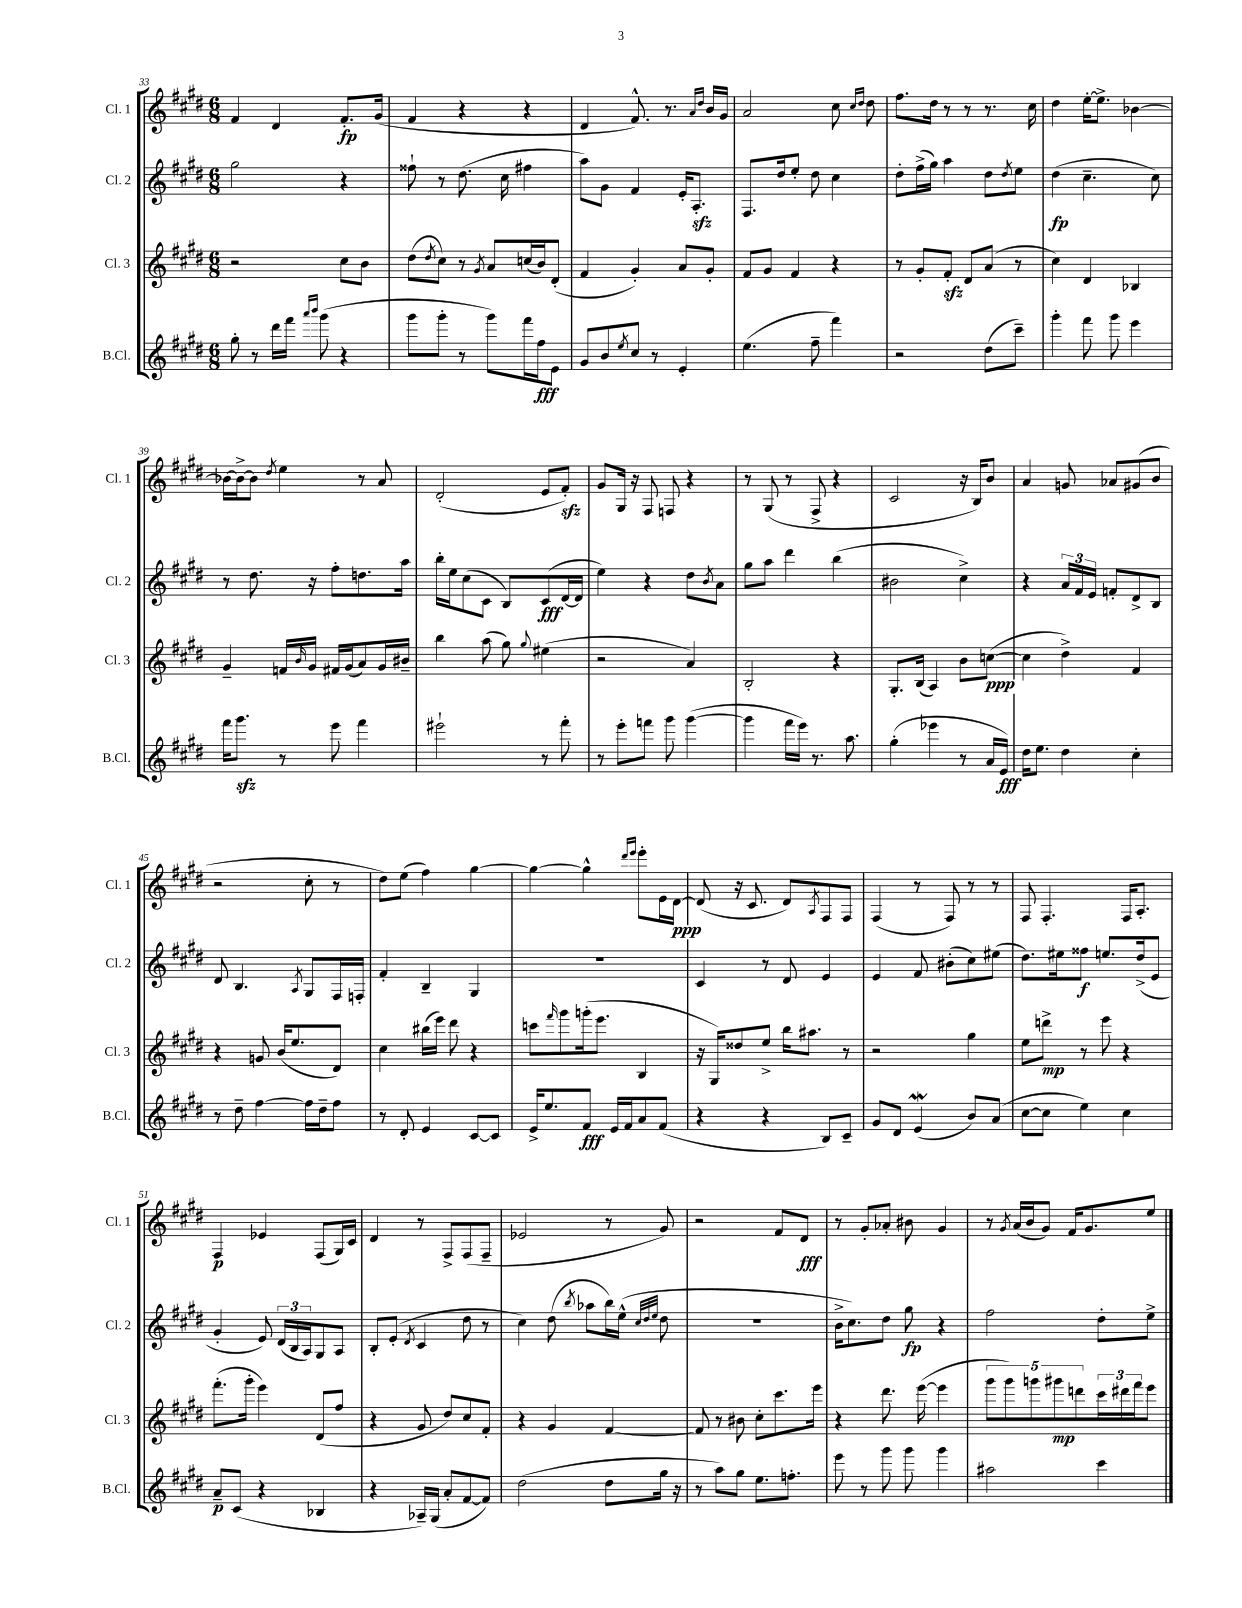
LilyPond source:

<<
\new StaffGroup <<
\new Staff = "s0" \with { instrumentName = "Cl. 1" shortInstrumentName = "Cl. 1" } {
    \clef treble \key e \major \numericTimeSignature \time 6/8
    fis'4 dis'4 fis'8.-.\fp gis'16( |
    fis'4 r4 r4 |
    dis'4 fis'8.-^) r8. \grace { a'16 dis''16 } b'16 gis'16 |
    a'2 cis''8 \grace { cis''16 dis''16 } dis''8 |
    fis''8. dis''16 r8 r8 r8. cis''16 |
    dis''4 e''16~-. e''8.-> bes'4~ |
    bes'16~ bes'16~-> bes'8 \acciaccatura { dis''8 } e''4 r8 a'8 |
    dis'2-.( e'8 fis'8-.\sfz) |
    gis'8 gis16 r16 fis8 f8 r4 |
    r8 gis8( r8 fis8-> r4 |
    cis'2 r16 b16) b'8 |
    a'4 g'8 aes'8 gis'8( b'8 |
    r2 cis''8-. r8 |
    dis''8) e''8( fis''4) gis''4~ |
    gis''4~ gis''4-^ \grace { dis'''16 e'''16 } e'''8-. e'16 dis'16~\ppp |
    dis'8( r16 cis'8. dis'8) \acciaccatura { a8 } fis8 fis8 |
    fis4( r8 fis8) r8 r8 |
    fis8 fis4.-. fis16 a8.-. |
    fis4\p ees'4 fis8( gis16) cis'16 |
    dis'4 r8 fis8-> fis8( fis8-- |
    ees'2 r8 gis'8) |
    r2 fis'8 dis'8\fff |
    r8 gis'8-. aes'8-. bis'8 gis'4 |
    r8 \acciaccatura { gis'8 } a'16( b'16 gis'8) fis'16 gis'8. e''8 \bar "|." |
}
\new Staff = "s1" \with { instrumentName = "Cl. 2" shortInstrumentName = "Cl. 2" } {
    \clef treble \key e \major \numericTimeSignature \time 6/8
    gis''2 r4 |
    fisis''8-! r8 dis''8.( cis''16 fis''4 |
    a''8) gis'8 fis'4 e'16-. a8.-.\sfz |
    fis8. dis''16 e''8-. dis''8 cis''4 |
    dis''8-. fis''16->( gis''16) a''4 dis''8 \acciaccatura { dis''8 } e''8 |
    dis''4\fp( cis''4.-- cis''8) |
    r8 dis''8. r16 fis''8-. d''8. a''16 |
    b''16-. e''16 cis''8( cis'8 b8) cis'8\fff( dis'16~ dis'16 |
    e''4) r4 dis''8 \acciaccatura { b'8 } a'8 |
    gis''8 a''8 dis'''4 b''4( |
    bis'2 cis''4->) |
    r4 \tuplet 3/2 { a'16 fis'16 e'16 } f'8-. dis'8-> b8 |
    dis'8 b4. \acciaccatura { a8 } gis8 fis16 f16-. |
    fis'4-. b4-- gis4 |
    R2. |
    cis'4 r8 dis'8 e'4 |
    e'4 fis'8 bis'8-.( cis''8) eis''8( |
    dis''8.) eis''16 fisis''8\f e''8. dis''16->( e'8 |
    gis'4-. e'8) \tuplet 3/2 { dis'16( b16 a16) } gis8 a8 |
    b8-. e'8-.( \acciaccatura { dis'8 } cis'4 dis''8 r8 |
    cis''4) dis''8( \acciaccatura { b''8 } aes''8 b''16) e''16-^( \grace { cis''32 dis''32 e''32 } dis''8 |
    R2. |
    b'16-> cis''8.) dis''8 gis''8\fp r4 |
    fis''2 dis''8-. e''8-> \bar "|." |
}
\new Staff = "s2" \with { instrumentName = "Cl. 3" shortInstrumentName = "Cl. 3" } {
    \clef treble \key e \major \numericTimeSignature \time 6/8
    r2 cis''8 b'8 |
    dis''8( \acciaccatura { dis''8 } cis''8) r8 \acciaccatura { gis'8 } a'8 c''16( b'16) dis'8-.( |
    fis'4 gis'4-.) a'8 gis'8-. |
    fis'8 gis'8 fis'4 r4 |
    r8 gis'8-. fis'8-.\sfz dis'8 a'8( r8 |
    cis''4) dis'4 bes4 |
    gis'4-- f'16 \grace { b'16 } gis'16 fis'16 gis'16( a'8) gis'16 bis'16-- |
    b''4 a''8( gis''8) \appoggiatura { gis''8 } eis''4( |
    r2 a'4) |
    b2-. r4 |
    gis8.-. b16( a4) b'8 c''8~\ppp( |
    c''4 dis''4->) fis'4 |
    r4 g'8 b'16( e''8. dis'8) |
    cis''4 bis''16( e'''16) dis'''8 r4 |
    c'''8 \grace { fis'''16 } gis'''8 g'''16-.( e'''8. b4 |
    r16 gis16) disis''8 e''8-> b''16 ais''8. r8 |
    r2 gis''4 |
    e''8 d'''8->\mp r8 e'''8 r4 |
    fis'''8.-.( gis'''16-. e'''4) dis'8( fis''8 |
    r4 gis'8 dis''8) cis''8 fis'8-. |
    r4 gis'4 fis'4~ |
    fis'8 r8 bis'8 cis''8-. cis'''8. e'''16 |
    r4 dis'''8. e'''16~( e'''4 |
    \tuplet 5/4 { gis'''8 gis'''8) g'''8 gis'''8\mp d'''8 } \tuplet 3/2 { cis'''16 dis'''16 fis'''16 } e'''8 \bar "|." |
}
\new Staff = "s3" \with { instrumentName = "B.Cl." shortInstrumentName = "B.Cl." } {
    \clef treble \key e \major \numericTimeSignature \time 6/8
    gis''8-. r8 dis'''16 fis'''16 \grace { a'''16 b'''16 } gis'''8( r4 |
    gis'''8 gis'''8-. r8 gis'''8) fis'''16 fis''16\fff e'8 |
    gis'8 b'8 \acciaccatura { e''8 } cis''8 r8 e'4-. |
    e''4.( fis''8-- fis'''4) |
    r2 dis''8( cis'''8--) |
    gis'''4-. fis'''8 gis'''8 e'''4 |
    fis'''16 gis'''8.\sfz r8 e'''8 fis'''4 |
    eis'''2-! r8 fis'''8-. |
    r8 e'''8-. f'''8 gis'''8 gis'''4~( |
    gis'''4 fis'''16 e'''16) r8. a''8. |
    gis''4-.( ees'''4 r8 a'16 e'16\fff) |
    dis''16 e''8. dis''4 cis''4-. |
    r8 dis''8-- fis''4~ fis''16 dis''16-- fis''8 |
    r8 dis'8-. e'4 cis'8~ cis'8 |
    e'16-> e''8. fis'8\fff e'16 fis'16 a'8 fis'8( |
    r4 r4 b8) cis'8-- |
    gis'8 dis'8 e'4\mordent( b'8) a'8( |
    cis''8~ cis''8 e''4) cis''4 |
    a'8--\p cis'8( r4 bes4 |
    r4 aes16--) gis16( a'8-. fis'8~ fis'8) |
    dis''2( dis''8 gis''16 r16 |
    r8 a''8) gis''8 e''8. f''8.-. |
    e'''8 r8 gis'''8 gis'''8 gis'''4 |
    ais''2 cis'''4 \bar "|." |
}
>>
>>
\layout { \context { \Score currentBarNumber = #33 } }
